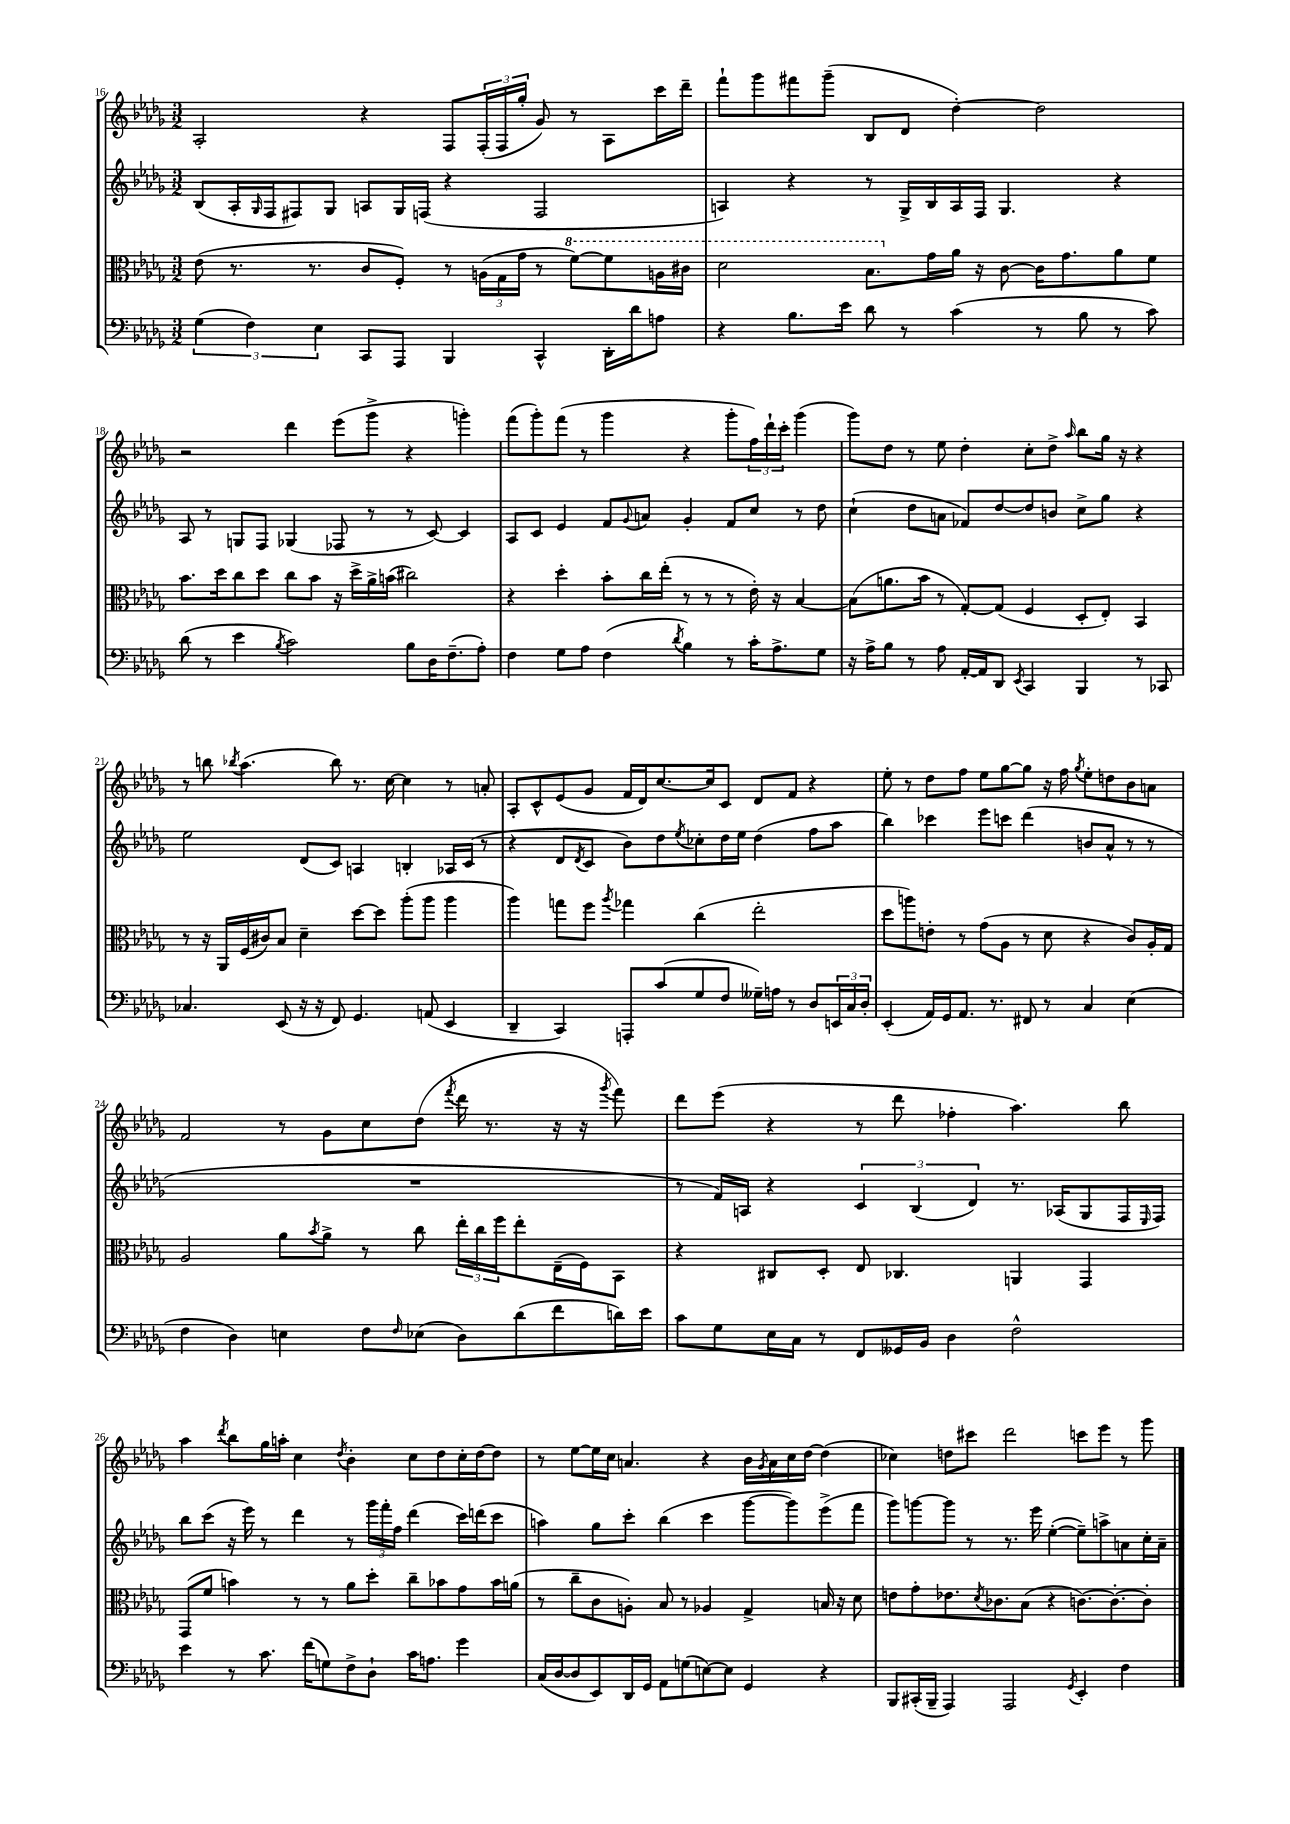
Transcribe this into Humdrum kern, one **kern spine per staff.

**kern	**kern	**kern	**kern
*staff4	*staff3	*staff2	*staff1
*clefF4	*clefC3	*clefG2	*clefG2
*k[b-e-a-d-g-]	*k[b-e-a-d-g-]	*k[b-e-a-d-g-]	*k[b-e-a-d-g-]
*M3/2	*M3/2	*M3/2	*M3/2
(6G-	(8e-	(8B-	2A-'
.	8.r	16A-'	.
6F)	.	.	.
.	.	16qqG-	.
.	.	16F	.
.	.	8F#)	.
.	8.r	.	.
6E-	.	.	.
.	.	8G-	.
8CC	8c	8A	4r
8AAA-	8F')	16G-	.
.	.	(16F	.
4BBB-	8r	4r	8F
.	(24A	.	(24F'
.	24G-	.	24F
.	24g-	.	24gg-'
4CC^^	8r	2F	8g-)
.	[8ff)	.	8r
16DD-'	8ff]	.	8A-
16d-	.	.	.
8A	16a	.	16ccc
.	16cc#	.	16ddd-~
=	=	=	=
4r	2dd-	4A)	8fff`
.	.	.	8ggg-
8.B-	.	4r	8fff#
.	.	.	(8ggg-~
16e-	.	.	.
8d-	8.b-	8r	8B-
8r	.	16G-^	8d-
.	16g-	16B-	.
(4c	16a-	16A	[4dd-')
.	16r	16F	.
.	[8c	4.G-	.
8r	16c]	.	2dd-]
.	8.g-	.	.
8B-	.	.	.
8r	8a-	4r	.
8c)	8f	.	.
=	=	=	=
(8d-	8.b-	8A-	2r
8r	.	8r	.
.	16dd-	.	.
4e-	8cc	8G	.
.	8dd-	8F	.
8qB-	.	.	.
2c)	8cc	(4G-	4ddd-
.	8b-	.	.
.	16r	8F-	(8eee-
.	16dd-^	.	.
.	16a-^	8r	8ggg-^
.	(16b	.	.
8B-	2cc#)	8r	4r
16D-	.	[8c)	.
(8.F~	.	.	.
.	.	4c]	4ggg')
8A-')	.	.	.
=	=	=	=
4F	4r	8A-	(8fff
.	.	8c	8ggg-')
8G-	4dd-'	4e-	(8fff
8A-	.	.	8r
(4F	8b-'	8f	4ggg-
.	.	8qqg-	.
.	16cc	8a	.
.	(16ee-'	.	.
8qd-	.	.	.
4B-)	8r	4g-'	4r
.	8r	.	.
8r	8r	8f	8ggg-'
16c'	16e-')	8cc	24ff)
.	.	.	24ddd-`
8.A-^	16r	.	.
.	.	.	24ccc'
.	[4B-	8r	(4ggg-
8G-	.	8dd-	.
=	=	=	=
16r	(8B-]	(4cc`	8ggg-)
16A-^	.	.	.
8B-	8.a	.	8dd-
8r	.	8dd-	8r
.	16b-	.	.
8A-	8r	8a	8ee-
[16AA-'	[8G-')	8f-)	4dd-'
16AA-]	.	.	.
8DD-	(8G-]	[8dd-	.
8qEE-	.	.	.
4CC	4F	8dd-]	8cc'
.	.	8b	8dd-^
.	.	.	16qqaa-
4BBB-	8D-'	8cc^	8bb-
.	8E-')	8gg-	16gg-
.	.	.	16r
8r	4BB-	4r	4r
8CC-	.	.	.
=	=	=	=
4.C-	8r	2ee-	8r
.	16r	.	8bb
.	16AA-	.	.
.	.	.	8qbb-
.	(16F	.	(4.aa-
.	16c#)	.	.
(8EE-	8B-	.	.
16r	4d-~	(8d-	.
16r	.	.	.
8FF)	.	8c)	8bb-)
4.GG-	[8dd-	4A	8.r
.	8dd-]	.	.
.	.	.	[16cc
.	(8aa-'	4B'	4cc]
(8AA	8aa-	.	.
4EE-	4aa-	16A-	8r
.	.	(16c	.
.	.	8r	8a'
=	=	=	=
4DD-~	4aa-)	4r	8A-'
.	.	.	8c^^
4CC)	8gg	8d-	(8e-
.	.	8qd-	.
.	8ff	8c	8g-
.	8qaa-	.	.
8AAA'	4gg-	8b-)	16f
.	.	.	16d-)
(8c	.	8dd-	[8.cc
.	.	8qee-	.
8G-	(4cc	8cc-'	.
.	.	.	16cc]
8F	.	16dd-	8c
.	.	16ee-	.
16G--~)	2ee-'	(4dd-	8d-
16A	.	.	.
8r	.	.	8f
8D-	.	8ff	4r
24EE	.	8aa-	.
24C	.	.	.
24D-'	.	.	.
=	=	=	=
(4EE-'	8dd-	4bb-)	8ee-'
.	8aa)	.	8r
16AA-)	8e'	4ccc-	8dd-
16GG-	.	.	.
8.AA-	8r	.	8ff
.	(8g-	8eee-	8ee-
8.r	.	.	.
.	8A-	8ccc	[8gg-
8FF#	8r	(4ddd-	8gg-]
8r	8d-	.	16r
.	.	.	16ff
.	.	.	8qgg-
4C	4r	8b	8ee-'
.	.	8a-^^	8dd
(4E-	8c)	8r	8b-
.	16A-'	8r	8a
.	16G-	.	.
=	=	=	=
4F	2A-	1.r	2f
4D-)	.	.	.
4E	8a-	.	8r
.	8qb-	.	.
.	8a-^	.	8g-
8F	8r	.	8cc
16qqF	.	.	.
(8E-	8cc	.	(8dd-
.	.	.	8qfff
8D-)	24ee-'	.	16ddd-
.	24cc	.	.
.	.	.	8.r
.	24ff	.	.
(8d-	8ee-'	.	.
8f	(16E-~	.	16r
.	16F)	.	16r
.	.	.	8qggg-
16d)	8BB-	.	8fff)
16e-	.	.	.
=	=	=	=
8c	4r	8r	8ddd-
8G-	.	16f)	(8eee-
.	.	16A	.
16E-	8C#	4r	4r
16C	.	.	.
8r	8D-'	.	.
8FF	8E-	6c	8r
16GG--	4.C-	.	8ddd-
.	.	(6B-	.
16BB-	.	.	.
4D-	.	.	4ff-'
.	.	6d-)	.
2F^^	4AA	8.r	4.aa-)
.	.	(16A-	.
.	4GG-	8G-	.
.	.	16F	8bb-
.	.	16qqE-	.
.	.	16F)	.
=	=	=	=
4e-	(8GG-	8bb-	4aa-
.	8f	(8ccc	.
.	.	.	8qddd-
8r	4b)	16r	8bb-
.	.	16eee-)	.
8.c	.	8r	16gg-
.	.	.	16aa'
.	8r	4ddd-	4cc
(16f	.	.	.
8G)	8r	.	.
.	.	.	8qdd-
8F^	8a-	8r	4b-'
8D-`	8dd-'	24ggg-	.
.	.	24fff'	.
.	.	24ff	.
16c	8cc~	(4ddd-	8cc
8.A	.	.	.
.	8b-	.	8dd-
4g-	8g-	16ccc)	16cc'
.	.	(16ddd	[16dd-
.	16b-	8ccc	8dd-]
.	(16a	.	.
=	=	=	=
(16C	8r	4aa)	8r
[16D-	.	.	.
8D-]	8cc~	.	[8ee-
8EE-)	8c	8gg-	16ee-]
.	.	.	16cc
16DD-	8A')	8ccc'	4.a
16GG-	.	.	.
8AA-	8B-	(4bb-	.
(8G	8r	.	.
[8E)	4A-	4ccc	4r
8E]	.	.	.
4GG-	4G-^	[8ggg-	16b-
.	.	.	8qg-
.	.	.	16a
.	.	8ggg-])	16cc
.	.	.	[16dd-
4r	16B	(8eee-^	(4dd-]
.	16r	.	.
.	8d-	8fff	.
=	=	=	=
8BBB-	8e	8ggg-)	4cc-)
(16CC#'	8g-'	[8ggg	.
16BBB-~	.	.	.
4AAA-)	8.e-	8ggg]	8dd
.	.	8r	8ccc#
.	8qd-	.	.
.	8.c-	.	.
2AAA-	.	8.r	2ddd-
.	(8B-	.	.
.	.	16eee-	.
.	4r	([4ee-'	.
8qGG-	.	.	.
4EE-'	[8.c)	8ee-~])	8ccc
.	.	8aa^	8eee-
.	8.c'_	.	.
4F	.	8a	8r
.	8c']	16cc'	8ggg-
.	.	16a~	.
==	==	==	==
*-	*-	*-	*-
